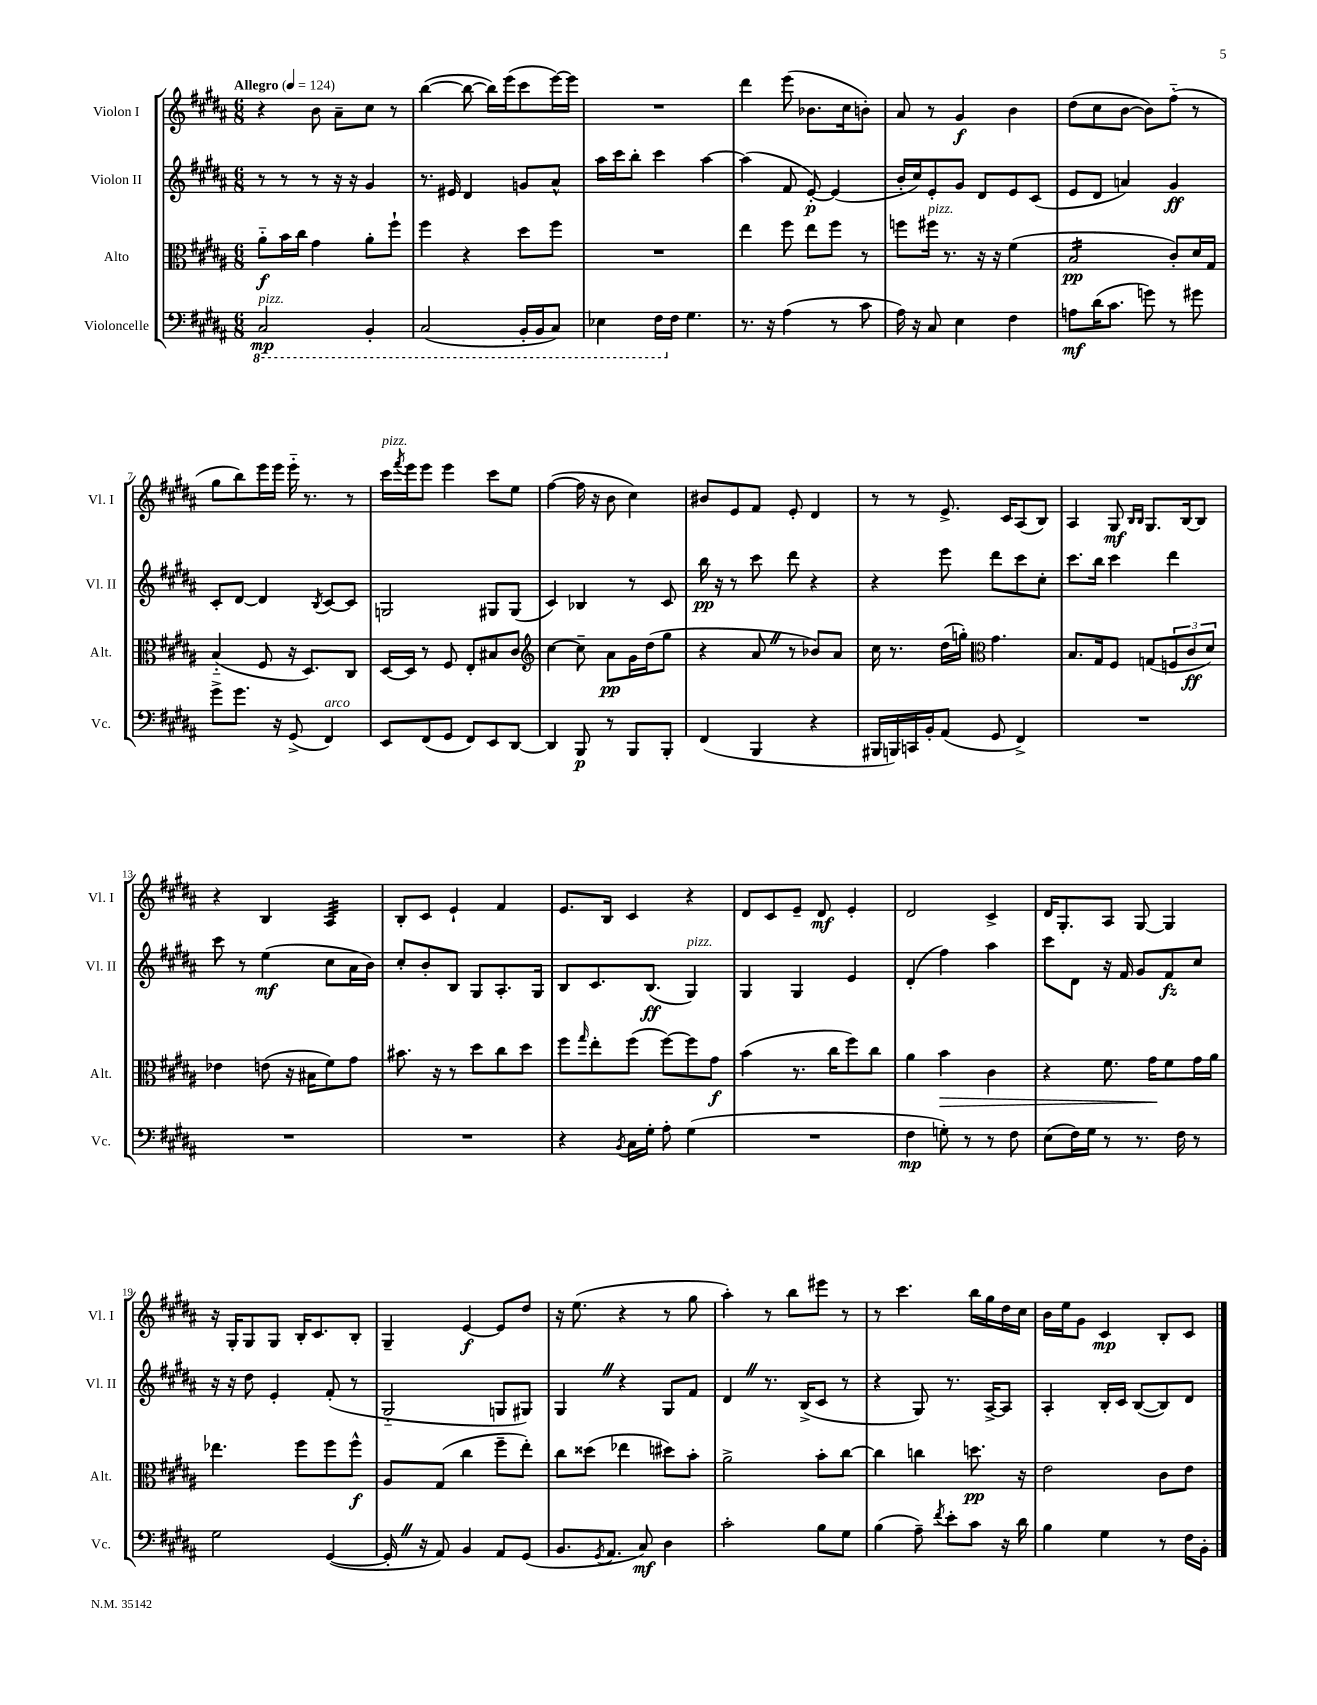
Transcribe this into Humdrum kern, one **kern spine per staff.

**kern	**dynam	**kern	**dynam	**kern	**dynam	**kern	**dynam
*part4	*part4	*part3	*part3	*part2	*part2	*part1	*part1
*staff4	*staff4	*staff3	*staff3	*staff2	*staff2	*staff1	*staff1
*I"Violoncelle	*	*I"Alto	*	*I"Violon II	*	*I"Violon I	*
*I'Vc.	*	*I'Alt.	*	*I'Vl. II	*	*I'Vl. I	*
*clefF4	*	*clefC3	*	*clefG2	*	*clefG2	*
*k[f#c#g#d#a#]	*	*k[f#c#g#d#a#]	*	*k[f#c#g#d#a#]	*	*k[f#c#g#d#a#]	*
*M6/8	*	*M6/8	*	*M6/8	*	*M6/8	*
*MM124	*	*MM124	*	*MM124	*	*MM124	*
*8ba	*	*	*	*	*	*	*
=1	=1	=1	=1	=1	=1	=1	=1
!	!	!	!	!	!	!LO:TX:a:B:t=Allegro	!
!LO:TX:a:i:t=pizz.	!	!	!	!	!	!	!
2CC#/	mp	8a#\L	f	8r	.	4r	.
.	.	16b\L	.	8r	.	.	.
.	.	16cc#\JJ	.	.	.	.	.
.	.	4g#\	.	8r	.	8b\	.
.	.	.	.	16r	.	8a#~\L	.
.	.	.	.	16r	.	.	.
4BBB'/	.	8a#'\L	.	4g#/	.	8cc#\J	.
.	.	8ff#`\J	.	.	.	8r	.
=2	=2	=2	=2	=2	=2	=2	=2
(2CC#/	.	4ff#\	.	8.r	.	([4bb\	.
.	.	.	.	16e#X/	.	.	.
.	.	4r	.	4d#/	.	8bb\_	.
.	.	.	.	.	.	16bb\LL])	.
.	.	.	.	.	.	(16eee\J	.
16BBB'/LL	.	8dd#\L	.	8gn/L	.	8ccc#\	.
16BBB/J	.	.	.	.	.	.	.
8CC#/J)	.	8ff#\J	.	8a#^^/J	.	[16eee\L)	.
.	.	.	.	.	.	16eee\JJ]	.
=3	=3	=3	=3	=3	=3	=3	=3
4EE-X\	.	2.r	.	16aa#\LL	.	2.r	.
.	.	.	.	16ccc#\J	.	.	.
.	.	.	.	8bb'\J	.	.	.
16FF#\LL	.	.	.	4ccc#\	.	.	.
*X8ba	*	*	*	*	*	*	*
16F#\JJ	.	.	.	.	.	.	.
4.G#\	.	.	.	.	.	.	.
.	.	.	.	[4aa#\	.	.	.
=4	=4	=4	=4	=4	=4	=4	=4
8.r	.	4ee\	.	(4aa#\]	.	4ddd#\	.
16r	.	.	.	.	.	.	.
(4A#\	.	8ff#\	.	8f#/	.	(8eee\	.
.	.	8ee\L	.	[8e'/)	p	8.b-X\L	.
8r	.	8ff#\J	.	(4e/]	.	.	.
.	.	.	.	.	.	16cc#\k	.
8c#\	.	8r	.	.	.	8bn'\J)	.
=5	=5	=5	=5	=5	=5	=5	=5
16A#\)	.	8ffn\L	.	16b'/LL	.	8a#/	.
16r	.	.	.	16cc#/J)	.	.	.
!	!	!LO:TX:a:i:t=pizz.	!	!	!	!	!
8C#/	.	16ff#X\Jk	.	8e'/	.	8r	.
.	.	8.r	.	.	.	.	.
4E\	.	.	.	8g#/J	.	4g#/	f
.	.	16r	.	8d#/L	.	.	.
.	.	16r	.	.	.	.	.
4F#\	.	(4f#\	.	8e/	.	4b\	.
.	.	.	.	(8c#/J	.	.	.
=6	=6	=6	=6	=6	=6	=6	=6
*	*	*tremolo	*	*	*	*	*
8An\L	mf	16B/LL	pp	8e/L	.	(8dd#\L	.
.	.	16B/	.	.	.	.	.
(16d#\K	.	16B/	.	8d#/J	.	8cc#\	.
8.c#\J	.	16B/	.	.	.	.	.
.	.	16B/	.	4an/)	.	[8b\J	.
.	.	16B/	.	.	.	.	.
8gn\)	.	16B/	.	.	.	8b\L])	.
.	.	16B/JJ	.	.	.	.	.
*	*	*Xtremolo	*	*	*	*	*
8r	.	8c#'/L)	.	4g#/	ff	(8ff#\J	.
8g#X\	.	16d#/L	.	.	.	8r	.
.	.	16G#/JJ	.	.	.	.	.
!!LO:LB:g=z
=7	=7	=7	=7	=7	=7	=7	=7
8g#^\L	.	(4B/	.	8c#'/L	.	8gg#\L	.
8.g#\J	.	.	.	[8d#/J	.	8bb\)	.
.	.	8F#/	.	4d#/]	.	16eee\L	.
16r	.	.	.	.	.	16eee\JJ	.
(8GG#^/	.	16r	.	.	.	16eee\	.
.	.	8.D#/L)	.	.	.	8.r	.
.	.	.	.	8qB/	.	.	.
!LO:TX:a:i:t=arco	!	!	!	!	!	!	!
4FF#/)	.	.	.	[8c#/L	.	.	.
.	.	8C#/J	.	8c#/J]	.	8r	.
=8	=8	=8	=8	=8	=8	=8	=8
!	!	!	!	!	!	!LO:TX:a:i:t=pizz.	!
8EE/L	.	[16D#/LL	.	2Gn/	.	16ccc#\LL	.
.	.	.	.	.	.	8qfff#/	.
.	.	16D#/JJ]	.	.	.	16eee\J	.
(8FF#/	.	8r	.	.	.	8eee\J	.
8GG#/J	.	8F#/	.	.	.	4eee\	.
8FF#/L)	.	8E'/L	.	.	.	.	.
8EE/	.	8B#X/	.	8G#X/L	.	8ccc#\L	.
[8DD#/J	.	8c#/J	.	(8G#/J	.	8ee\J	.
=9	=9	=9	=9	=9	=9	=9	=9
*	*	*clefG2	*	*	*	*	*
4DD#/]	.	[4cc#\	.	4c#/)	.	([4ff#\	.
8BBB/	p	8cc#~\]	.	4B-X/	.	16ff#\]	.
.	.	.	.	.	.	16r	.
8r	.	8a#\L	pp	.	.	8b\	.
8BBB/L	.	16g#\L	.	8r	.	4cc#\)	.
.	.	(16dd#\J	.	.	.	.	.
8BBB'/J	.	8gg#\J	.	8c#/	.	.	.
=10	=10	=10	=10	=10	=10	=10	=10
(4FF#/	.	4r	.	16bb\	pp	8b#X/L	.
.	.	.	.	16r	.	.	.
.	.	.	.	8r	.	8e/	.
4BBB/	.	8a#Z/	.	8ccc#\	.	8f#/J	.
.	.	8r	.	8ddd#\	.	8e'/	.
4r	.	8b-X/L)	.	4r	.	4d#/	.
.	.	8a#/J	.	.	.	.	.
=11	=11	=11	=11	=11	=11	=11	=11
16BBB#X/LL	.	16cc#\	.	4r	.	8r	.
16BBBn/)	.	8.r	.	.	.	.	.
16CCn/	.	.	.	.	.	8r	.
16BB'/J	.	.	.	.	.	.	.
(8AA#/J	.	(16dd#\LL	.	8eee\	.	8.e^/	.
.	.	16ggn'\JJ)	.	.	.	.	.
*	*	*clefC3	*	*	*	*	*
8GG#/	.	4.g#\	.	8ddd#\L	.	.	.
.	.	.	.	.	.	16c#/KL	.
4FF#^/)	.	.	.	8ccc#\	.	(8A#/	.
.	.	.	.	8cc#'\J	.	8B/J)	.
=12	=12	=12	=12	=12	=12	=12	=12
2.r	.	8.B/L	.	8.ccc#\L	.	4A#/	.
.	.	16G#/k	.	16bb\Jk	.	.	.
.	.	8F#/J	.	4ccc#\	.	8G#/	mf
.	.	.	.	.	.	16qqB/LL	.
.	.	.	.	.	.	16qqB/JJ	.
.	.	(8Gn/L	.	.	.	8.G#/L	.
.	.	12Fn/	.	4ddd#\	.	.	.
.	.	.	.	.	.	[16B/k	.
.	.	12c#/	ff	.	.	.	.
.	.	.	.	.	.	8B/J]	.
.	.	12d#/J)	.	.	.	.	.
!!LO:LB:g=z
=13	=13	=13	=13	=13	=13	=13	=13
2.r	.	4e-X\	.	8ccc#\	.	4r	.
.	.	.	.	8r	.	.	.
.	.	(8en\	.	(4ee\	mf	4B/	.
.	.	16r	.	.	.	.	.
.	.	16B#X\KL	.	.	.	.	.
*	*	*	*	*	*	*tremolo	*
.	.	8f#\)	.	8cc#\L	.	32A#/LLL	.
.	.	.	.	.	.	32A#/	.
.	.	.	.	.	.	32A#/	.
.	.	.	.	.	.	32A#/	.
.	.	8g#\J	.	16a#\L	.	32A#/	.
.	.	.	.	.	.	32A#/	.
.	.	.	.	16b\JJ)	.	32A#/	.
.	.	.	.	.	.	32A#/JJJ	.
*	*	*	*	*	*	*Xtremolo	*
=14	=14	=14	=14	=14	=14	=14	=14
2.r	.	8.b#X\	.	8cc#'/L	.	8B'/L	.
.	.	.	.	8b'/	.	8c#/J	.
.	.	16r	.	.	.	.	.
.	.	8r	.	8B/J	.	4e`/	.
.	.	8dd#\L	.	8G#/L	.	.	.
.	.	8cc#\	.	8.A#'/	.	4f#/	.
.	.	8dd#\J	.	.	.	.	.
.	.	.	.	16G#/Jk	.	.	.
=15	=15	=15	=15	=15	=15	=15	=15
4r	.	8ff#\L	.	8B/L	.	8.e/L	.
.	.	16qqgg#/	.	.	.	.	.
.	.	8ee'\	.	8.c#/	.	.	.
.	.	.	.	.	.	16B/Jk	.
8qBB/	.	.	.	.	.	.	.
16C#\LL	.	(8ff#\J	.	.	.	4c#/	.
16G#'\JJ	.	.	.	(8.B/J	ff	.	.
8A#'\	.	[8ff#\L)	.	.	.	.	.
!	!	!	!	!LO:TX:a:i:t=pizz.	!	!	!
(4G#\	.	8ff#\]	.	4G#/)	.	4r	.
.	.	8g#\J	f	.	.	.	.
=16	=16	=16	=16	=16	=16	=16	=16
2.r	.	(4b\	.	4G#/	.	8d#/L	.
.	.	.	.	.	.	8c#/	.
.	.	8.r	.	4G#/	.	8e~/J	.
.	.	.	.	.	.	8d#/	mf
.	.	16cc#\KL	.	.	.	.	.
.	.	8ff#\)	.	4e/	.	4e'/	.
.	.	8cc#\J	.	.	.	.	.
=17	=17	=17	=17	=17	=17	=17	=17
4F#\	mp	4a#\	.	(4d#'/	.	2d#/	.
!	!	!	!LO:HP:b	!	!	!	!
8Gn'\)	.	4b\	>	4ff#\)	.	.	.
8r	.	.	.	.	.	.	.
8r	.	4c#\	.	4aa#\	.	4c#^/	.
8F#\	.	.	.	.	.	.	.
=18	=18	=18	=18	=18	=18	=18	=18
(8E\L	.	4r	.	8ccc#\L	.	16d#/KL	.
.	.	.	.	.	.	8.G#'/	.
16F#\L)	.	.	.	8d#\J	.	.	.
16G#\JJ	.	.	.	.	.	.	.
8r	.	8.f#\	.	16r	.	8A#/J	.
.	.	.	.	16f#/	.	.	.
8.r	.	.	.	8g#/L	.	[8G#/	.
.	.	16g#\KL	.	.	.	.	.
.	.	8f#\	]	8f#/	fz	4G#/]	.
16F#\	.	.	.	.	.	.	.
8r	.	16g#\L	.	8cc#/J	.	.	.
.	.	16a#\JJ	.	.	.	.	.
!!LO:LB:g=z
=19	=19	=19	=19	=19	=19	=19	=19
2G#\	.	4.ee-X\	.	16r	.	16r	.
.	.	.	.	16r	.	16G#'/KL	.
.	.	.	.	8dd#\	.	8G#/	.
.	.	.	.	4e'/	.	8G#/J	.
.	.	8ff#\L	.	.	.	16B'/KL	.
.	.	.	.	.	.	8.c#/	.
([4GG#/	.	8ff#\	.	(8f#'/	.	.	.
.	.	8ff#^^\J	f	8r	.	8B'/J	.
=20	=20	=20	=20	=20	=20	=20	=20
16GG#'Z/]	.	8A#/L	.	2G#/	.	4G#~/	.
16r	.	.	.	.	.	.	.
8AA#/)	.	(8G#/J	.	.	.	.	.
4BB/	.	4cc#\	.	.	.	[4e/	f
8AA#/L	.	8ff#~\L	.	8Gn/L	.	8e/L]	.
(8GG#/J	.	8ee'\J)	.	8G#X/J)	.	8dd#/J	.
=21	=21	=21	=21	=21	=21	=21	=21
8.BB/L	.	8cc#\L	.	4G#Z/	.	16r	.
.	.	.	.	.	.	(8.ee\	.
.	.	(8dd##X\J	.	.	.	.	.
8qGG#/	.	.	.	.	.	.	.
8.AA#/J	.	.	.	.	.	.	.
.	.	4ee-X\	.	4r	.	4r	.
8C#/)	mf	.	.	.	.	.	.
4D#\	.	8dd#X\L)	.	8G#/L	.	8r	.
.	.	8b'\J	.	8f#/J	.	8gg#\	.
=22	=22	=22	=22	=22	=22	=22	=22
2c#'\	.	2a#^\	.	4d#Z/	.	4aa#'\)	.
.	.	.	.	8.r	.	8r	.
.	.	.	.	.	.	8bb\L	.
.	.	.	.	(16B^/KL	.	.	.
8B\L	.	8b'\L	.	8c#/J	.	8eee#X\J	.
8G#\J	.	[8cc#\J	.	8r	.	8r	.
=23	=23	=23	=23	=23	=23	=23	=23
(4B\	.	4cc#\]	.	4r	.	8r	.
.	.	.	.	.	.	4.ccc#\	.
8A#~\)	.	4ccn\	.	8G#/)	.	.	.
8qf#/	.	.	.	.	.	.	.
8e'\L	.	.	.	8.r	.	.	.
8c#\J	.	8.ddn\	pp	.	.	16bb\LL	.
.	.	.	.	[16A#^/KL	.	16gg#\	.
16r	.	.	.	8A#/J]	.	16dd#\	.
16d#\	.	16r	.	.	.	16cc#\JJ	.
=24	=24	=24	=24	=24	=24	=24	=24
4B\	.	2e\	.	4A#'/	.	16b\LL	.
.	.	.	.	.	.	16ee\J	.
.	.	.	.	.	.	8g#\J	.
4G#\	.	.	.	16B'/LL	.	4c#/	mp
.	.	.	.	16c#/JJ	.	.	.
.	.	.	.	([8B/L	.	.	.
8r	.	8c#\L	.	8B/])	.	8B'/L	.
16F#\LL	.	8e\J	.	8d#/J	.	8c#/J	.
16BB'\JJ	.	.	.	.	.	.	.
==	==	==	==	==	==	==	==
*-	*-	*-	*-	*-	*-	*-	*-
